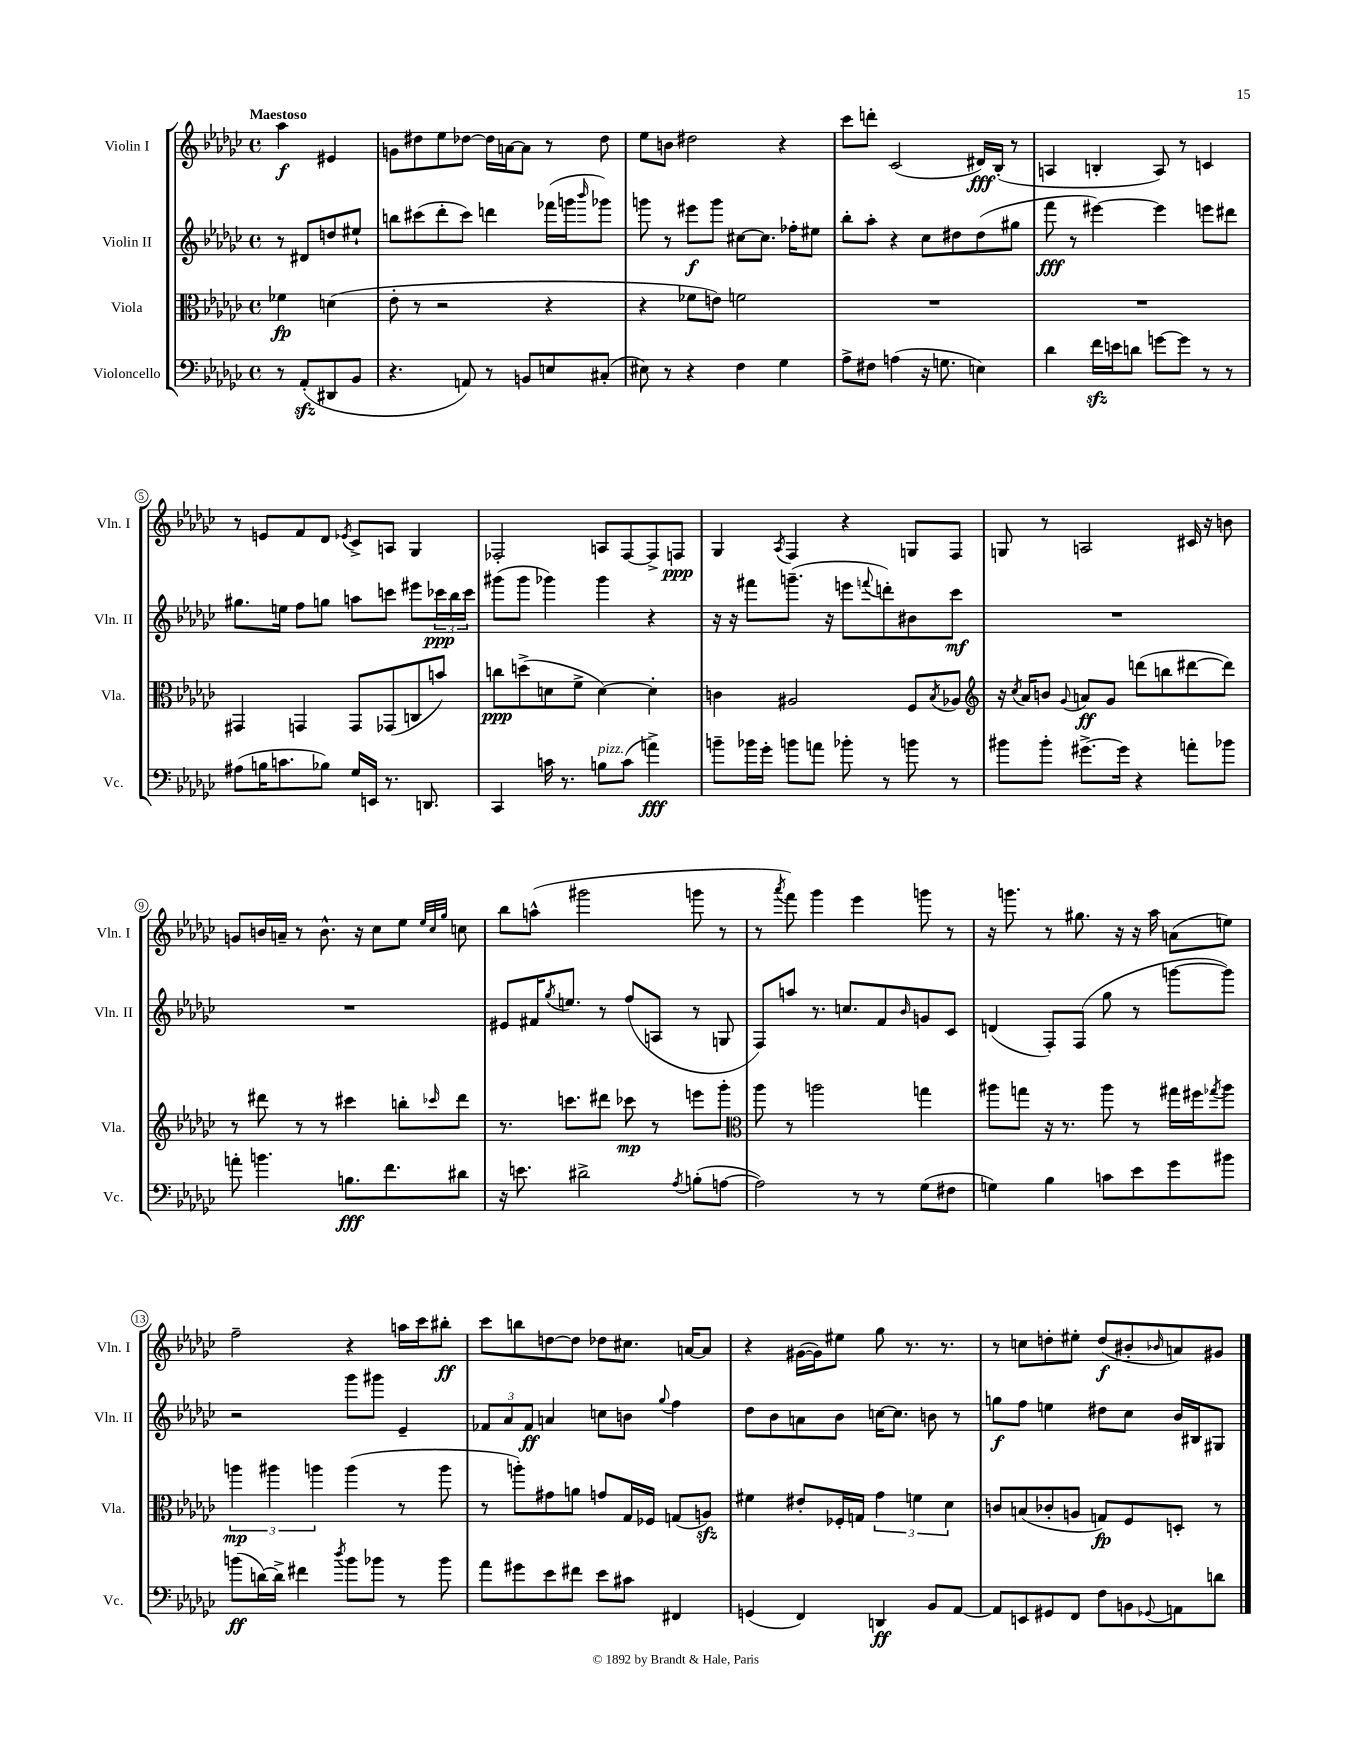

**kern	**dynam	**kern	**dynam	**kern	**dynam	**kern	**dynam
*part4	*part4	*part3	*part3	*part2	*part2	*part1	*part1
*staff4	*staff4	*staff3	*staff3	*staff2	*staff2	*staff1	*staff1
*I"Violoncello	*	*I"Viola	*	*I"Violin II	*	*I"Violin I	*
*I'Vc.	*	*I'Vla.	*	*I'Vln. II	*	*I'Vln. I	*
*clefF4	*	*clefC3	*	*clefG2	*	*clefG2	*
*k[b-e-a-d-g-c-]	*	*k[b-e-a-d-g-c-]	*	*k[b-e-a-d-g-c-]	*	*k[b-e-a-d-g-c-]	*
*M4/4	*	*M4/4	*	*M4/4	*	*M4/4	*
*met(c)	*	*met(c)	*	*met(c)	*	*met(c)	*
=	=	=	=	=	=	=	=
!	!	!	!	!	!	!LO:TX:a:B:t=Maestoso	!
8r	.	4f-X\	fp	8r	.	4aa-\	f
(8AA-zz'/L	.	.	.	8d#X/L	.	.	.
8DD#X/	.	(4dn\	.	8ddn/	.	4e#X/	.
8BB-/J	.	.	.	8ee#X`/J	.	.	.
=1	=1	=1	=1	=1	=1	=1	=1
4.r	.	8e-'\	.	8bbn\L	.	8gn\L	.
.	.	8r	.	(8ccc#X\	.	8dd#X\	.
.	.	2r	.	8ddd-'\	.	8ee-\	.
8AAn/)	.	.	.	8ccc#\J)	.	[8dd-X\J	.
8r	.	.	.	4dddn\	.	16dd-\LL]	.
.	.	.	.	.	.	[16an\J	.
8BBn/L	.	.	.	.	.	8a\J]	.
8En/	.	4r	.	(16fff-X\LL	.	8r	.
.	.	.	.	16gggn\J	.	.	.
.	.	.	.	16qqbbb-/	.	.	.
(8C#X'/J	.	.	.	8ggg-X\J)	.	8dd-\	.
=2	=2	=2	=2	=2	=2	=2	=2
8E#X\)	.	4r	.	8gggn\	.	8ee-\L	.
8r	.	.	.	8r	.	8bn\J	.
4r	.	8f-X\L	.	8eee#X\L	f	2dd#X\	.
.	.	8en\J)	.	8ggg\J	.	.	.
4F\	.	2fn\	.	[8cc#X\L	.	.	.
.	.	.	.	8.cc#\J]	.	.	.
4G-\	.	.	.	.	.	4r	.
.	.	.	.	16ff-X'\KL	.	.	.
.	.	.	.	8ee#X\J	.	.	.
=3	=3	=3	=3	=3	=3	=3	=3
8A-^\L	.	1r	.	8bb-'\L	.	8ccc-\L	.
8F#X\J	.	.	.	8aa-'\J	.	8dddn'\J	.
(4An\	.	.	.	4r	.	(2c-/	.
16r	.	.	.	8cc-\L	.	.	.
8.Gn\	.	.	.	.	.	.	.
.	.	.	.	8dd#X\	.	.	.
4En\)	.	.	.	(8dd#\	.	16d#X/LL)	fff
.	.	.	.	.	.	(16B-'/JJ	.
.	.	.	.	8gg#X\J	.	8r	.
=4	=4	=4	=4	=4	=4	=4	=4
4d-\	.	1r	.	8fff\	fff	4An/	.
.	.	.	.	8r	.	.	.
16fzz\LL	.	.	.	[4eee#X\)	.	4Bn'/	.
16en\J	.	.	.	.	.	.	.
8dn\J	.	.	.	.	.	.	.
[8gn\L	.	.	.	4eee#\]	.	8A/)	.
8g\J]	.	.	.	.	.	8r	.
8r	.	.	.	8eeen\L	.	4cn/	.
8r	.	.	.	8ddd#X\J	.	.	.
!!LO:LB:g=z
=5	=5	=5	=5	=5	=5	=5	=5
(8A#X\L	.	4GG#X/	.	8.gg#X\L	.	8r	.
16Bn\K	.	.	.	.	.	8en/L	.
8.cn\	.	.	.	16een\Jk	.	.	.
.	.	4GGn/	.	8ff\L	.	8f/	.
8B-X\J)	.	.	.	8ggn\J	.	8d-/J	.
.	.	.	.	.	.	8qe-X/	.
16G-/LL	.	8GG/L	.	8aan\L	.	8c-^/L	.
16EEn/JJ	.	.	.	.	.	.	.
8.r	.	(8GG-X/	.	8cccn\J	.	8An/J	.
.	.	8Cn/	.	8eee#X\L	.	4G-/	.
8.DDn/	.	.	.	.	.	.	.
.	.	8bn/J)	.	24ccc-X\L	ppp	.	.
.	.	.	.	24bb-\	.	.	.
.	.	.	.	24ccc-\JJ	.	.	.
=6	=6	=6	=6	=6	=6	=6	=6
4CC-/	.	8ccn\L	ppp	(8ggg#X\L	.	2F-X'/	.
.	.	(8ddn^\	.	8ggg#\J	.	.	.
16cn\	.	8dn\	.	4ggg-X\)	.	.	.
8.r	.	.	.	.	.	.	.
.	.	8f^\J	.	.	.	.	.
!LO:TX:a:i:t=pizz.	!	!	!	!	!	!	!
8Bn\L	.	[4d\)	.	4ggg-\	.	8An/L	.
(8c\J	.	.	.	.	.	[8F-/	.
4an^\)	fff	4d'\]	.	4r	.	8F-^/]	.
.	.	.	.	.	.	8Fn/J	ppp
=7	=7	=7	=7	=7	=7	=7	=7
8bn~\L	.	4cn\	.	16r	.	4G-/	.
.	.	.	.	16r	.	.	.
16b-X\L	.	.	.	8fff#X\L	.	.	.
16g-'\JJ	.	.	.	.	.	.	.
.	.	.	.	.	.	8qA-/	.
8bn\L	.	2A#X/	.	(8.gggn~\J	.	4F/	.
8an\J	.	.	.	.	.	.	.
.	.	.	.	16r	.	.	.
8b-X'\	.	.	.	8eeen\L	.	4r	.
.	.	.	.	8qqfffn/	.	.	.
8r	.	.	.	8dddn'\)	.	.	.
8bn\	.	8F/L	.	8b#X\	.	8Gn/L	.
.	.	8qB-/	.	.	.	.	.
8r	.	8A-X/J	.	8ccc-\J	mf	8F/J	.
=8	=8	=8	=8	=8	=8	=8	=8
*	*	*clefG2	*	*	*	*	*
8b#X\L	.	16r	.	1r	.	8Gn/	.
.	.	8qcc-/	.	.	.	.	.
.	.	16a-/KL	.	.	.	.	.
8b#'\J	.	8bn/J	.	.	.	8r	.
.	.	8qqg-/	.	.	.	.	.
[8.g#X^\L	.	8an/L	ff	.	.	2An/	.
.	.	8g-/J	.	.	.	.	.
16g#\Jk]	.	.	.	.	.	.	.
4r	.	(8dddn\L	.	.	.	.	.
.	.	8bbn\	.	.	.	.	.
8an'\L	.	[8ddd#X\	.	.	.	16c#X/	.
.	.	.	.	.	.	16r	.
8b-X\J	.	8ddd#\J])	.	.	.	8bn\	.
!!LO:LB:g=z
=9	=9	=9	=9	=9	=9	=9	=9
8an'\	.	8r	.	1r	.	8gn/L	.
4.bn\	.	8ddd#X\	.	.	.	16bn/L	.
.	.	.	.	.	.	16an~/JJ	.
.	.	8r	.	.	.	8r	.
.	.	8r	.	.	.	8.b^^\	.
8.Bn\L	fff	4ccc#X\	.	.	.	.	.
.	.	.	.	.	.	16r	.
.	.	.	.	.	.	8cc-\L	.
8.f\	.	.	.	.	.	.	.
.	.	8bbn'\L	.	.	.	8ee-\J	.
.	.	.	.	.	.	32qqee-/LLL	.
.	.	.	.	.	.	32qqcc-/	.
.	.	16qqccc-X/	.	.	.	32qqgg-/JJJ	.
8d#X\J	.	8ddd#\J	.	.	.	8ccn\	.
=10	=10	=10	=10	=10	=10	=10	=10
16r	.	8.r	.	8e#X/L	.	8bb-\L	.
8.en\	.	.	.	.	.	.	.
.	.	.	.	16f#X/K	.	(8aan^^\J	.
.	.	.	.	8qgg-/	.	.	.
.	.	8.cccn\L	.	8.een/J	.	.	.
2d#X^\	.	.	.	.	.	2ggg#X\	.
.	.	8ddd#X\J	.	8r	.	.	.
.	.	8ccc-X\	mp	(8ff/L	.	.	.
.	.	8r	.	8An/J	.	.	.
8qA-/	.	.	.	.	.	.	.
(8Bn'\L	.	8eeen\L	.	8r	.	8gggn\	.
[8An\J	.	8ggg-'\J	.	8Gn/	.	8r	.
=11	=11	=11	=11	=11	=11	=11	=11
*	*	*clefC3	*	*	*	*	*
2A\])	.	8aa-\	.	8F/L)	.	8r	.
.	.	.	.	.	.	8qaaa-/	.
.	.	8r	.	8aan/J	.	8fff\)	.
.	.	2aan\	.	8.r	.	4ggg-\	.
.	.	.	.	8.ccn/L	.	.	.
8r	.	.	.	.	.	4eee-\	.
8r	.	.	.	8f/	.	.	.
.	.	.	.	16qqb-/	.	.	.
(8G-\L	.	4ggn\	.	8gn/	.	8gggn\	.
8F#X\J	.	.	.	8c-/J	.	8r	.
=12	=12	=12	=12	=12	=12	=12	=12
4Gn\)	.	8aa#X\L	.	(4dn/	.	16r	.
.	.	.	.	.	.	8.gggn\	.
.	.	8ggn\J	.	.	.	.	.
4B-\	.	16r	.	8F'/L)	.	8r	.
.	.	8.r	.	.	.	.	.
.	.	.	.	(8F/J	.	8.gg#X\	.
8cn\L	.	8aa#\	.	8gg-\	.	.	.
.	.	.	.	.	.	16r	.
8e-\	.	8r	.	8r	.	16r	.
.	.	.	.	.	.	16aa-\	.
8g-\	.	16gg#X\LL	.	[8gggn\L	.	(8an\L	.
.	.	16ff#X\J	.	.	.	.	.
.	.	8qgg-X/	.	.	.	.	.
8b#X\J	.	8aa#\J	.	8ggg\J])	.	8een\J)	.
!!LO:LB:g=z
=13	=13	=13	=13	=13	=13	=13	=13
(8bn\L	ff	6aan\	mp	2r	.	2ff~\	.
[16dn\L)	.	.	.	.	.	.	.
.	.	6aa#X\	.	.	.	.	.
16d^\JJ]	.	.	.	.	.	.	.
4f#X\	.	.	.	.	.	.	.
.	.	6aan\	.	.	.	.	.
8qdd-/	.	.	.	.	.	.	.
8b\L	.	(4aa\	.	8ggg-\L	.	4r	.
8b-X\J	.	.	.	8ggg#X\J	.	.	.
8r	.	8r	.	4e-~/	.	16aan\LL	.
.	.	.	.	.	.	16ccc-\J	.
8b-\	.	8aa\	.	.	.	8bb#X'\J	ff
=14	=14	=14	=14	=14	=14	=14	=14
8a-\L	.	8r	.	12f-X/L	.	8ccc-\L	.
.	.	.	.	12a-/	.	.	.
8g#X\	.	8aan'\L)	.	.	.	8bbn\	.
.	.	.	.	12f-/J	ff	.	.
8e-\	.	8g#X\	.	4an/	.	[8ddn\	.
8f#X\J	.	8an\J	.	.	.	8dd\J]	.
8e-\L	.	8gn/L	.	8ccn\L	.	8dd-X\L	.
8c#X\J	.	16G-/L	.	8bn\J	.	8.cc#X\J	.
.	.	16F-X/JJ	.	.	.	.	.
.	.	.	.	8qqgg-/	.	.	.
4FF#X/	.	(8Gn/L	.	4ff\	.	.	.
.	.	.	.	.	.	[16an/KL	.
.	.	8Anzz/J)	.	.	.	8a/J]	.
=15	=15	=15	=15	=15	=15	=15	=15
(4GGn/	.	4f#X\	.	8dd-\L	.	4r	.
.	.	.	.	8b-\	.	.	.
4FF/)	.	8e#X'/L	.	8an\	.	([16g#X\LL	.
.	.	.	.	.	.	16g#\J])	.
.	.	16F-X'/L	.	8b-\J	.	8ee#X\J	.
.	.	16Gn/JJ	.	.	.	.	.
4DDn/	ff	6g-\	.	[16ccn\KL	.	8gg-\	.
.	.	.	.	8.cc\J]	.	.	.
.	.	.	.	.	.	8.r	.
.	.	6fn\	.	.	.	.	.
8BB-/L	.	.	.	8bn\	.	.	.
.	.	.	.	.	.	8.r	.
.	.	6d-\	.	.	.	.	.
[8AA-/J	.	.	.	8r	.	.	.
=16	=16	=16	=16	=16	=16	=16	=16
8AA-/L]	.	8cn/L	.	8ggn\L	f	8r	.
8EEn/	.	(8Bn/	.	8ff\J	.	8ccn\L	.
8GG#X/	.	8c-X'/	.	4een\	.	8ddn'\	.
8FF/J	.	8An/J	.	.	.	8ee#X'\J	.
8F\L	.	8Gn/L)	fp	8dd#X\L	.	(8dd/L	f
8BBn\	.	8F/	.	8cc-\J	.	8b#X'/	.
8qqGG-X/	.	.	.	.	.	16qqb-X/	.
8AAn\	.	8Dn'/J	.	16b-/LL	.	8an/)	.
.	.	.	.	16B#X/J	.	.	.
8dn\J	.	8r	.	8G#X/J	.	8g#X/J	.
==	==	==	==	==	==	==	==
*-	*-	*-	*-	*-	*-	*-	*-
